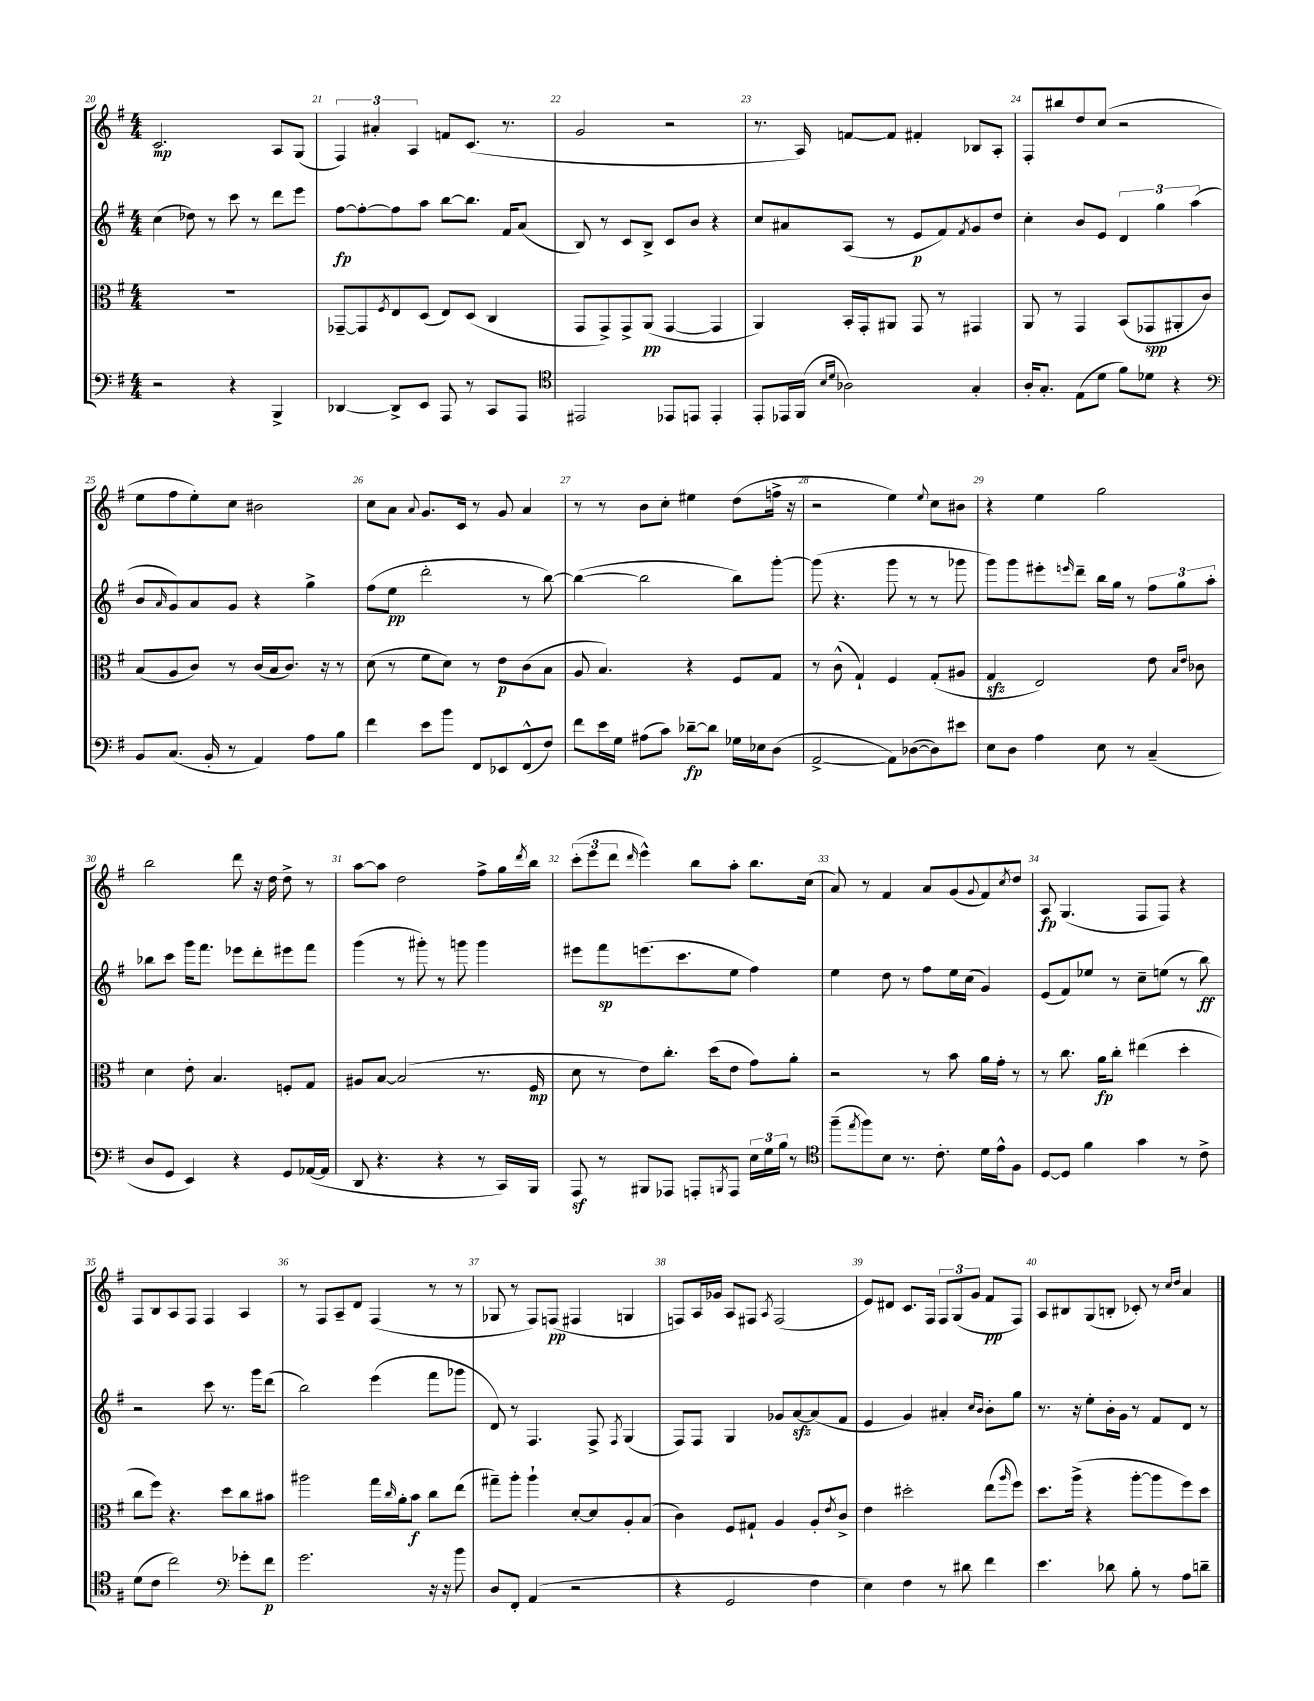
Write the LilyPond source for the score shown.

<<
\new StaffGroup <<
\new Staff = "s0" {
    \clef treble \key g \major \numericTimeSignature \time 4/4
    c'2.\mp a8 g8( |
    \tuplet 3/2 { fis4) ais'4-. a4 } f'8 c'8.( r8. |
    g'2 r2 |
    r8. a16) f'8~ f'8 fis'4-. bes8 a8-. |
    fis8-. bis''8 d''8 c''8( r2 |
    e''8 fis''8 e''8-.) c''8 bis'2 |
    c''8 a'8 \appoggiatura { a'8 } g'8. c'16 r8 g'8 a'4 |
    r8 r8 b'8 c''8-. eis''4 d''8( f''16-> r16 |
    r2 e''4) \appoggiatura { e''8 } c''8 bis'8 |
    r4 e''4 g''2 |
    b''2 d'''8 r16 d''16 d''8-> r8 |
    a''8~ a''8 d''2 fis''8-> g''16 \acciaccatura { d'''8 } b''16 |
    \tuplet 3/2 { c'''8-.( e'''8 d'''8 } \grace { d'''16 } e'''4-^) b''8 a''8-. b''8. c''16( |
    a'8) r8 fis'4 a'8 g'8( \appoggiatura { g'8 } fis'8) \acciaccatura { c''8 } d''8 |
    a8\fp g4.( fis8 fis8) r4 |
    fis8 b8 a8 fis8 fis4 a4 |
    r8 fis8 a8-- d'8 fis4( r8 r8 |
    ges8 r8 fis8) f8\pp( fis4 g4 |
    f8) a16 ges'16 a8 fis8 \acciaccatura { a8 } fis2( |
    e'8) dis'8 c'8. fis16 \tuplet 3/2 { fis8 g8( g'8 } fis'8\pp fis8) |
    a8 bis8 g8( b8-. ces'8-.) r8 \grace { c''16 d''16 } a'4 \bar "|." |
}
\new Staff = "s1" {
    \clef treble \key g \major \numericTimeSignature \time 4/4
    c''4( des''8) r8 c'''8 r8 d'''8 e'''8 |
    fis''8~\fp fis''8~-. fis''8 a''8 b''8~ b''8. fis'16 a'8( |
    b8) r8 c'8 b8-> c'8 b'8 r4 |
    c''8 ais'8 a8( r8 e'8\p fis'8) \acciaccatura { fis'8 } g'8 d''8 |
    c''4-. b'8 e'8 \tuplet 3/2 { d'4 g''4 a''4( } |
    b'8 \grace { a'16 } g'8) a'8 g'8 r4 g''4-> |
    fis''8( e''8\pp d'''2-. r8 b''8~) |
    b''4~( b''2 b''8) g'''8~-. |
    g'''8( r4. g'''8 r8 r8 ges'''8 |
    g'''8) g'''8 eis'''8-. \grace { e'''16 } d'''8-- b''16 g''16 r8 \tuplet 3/2 { fis''8 g''8 a''8-. } |
    bes''8 c'''8 g'''16 fis'''8. ees'''8 d'''8-. eis'''8 fis'''8 |
    g'''4( r8 gis'''8-.) r8 g'''8 g'''4 |
    eis'''8 fis'''8\sp e'''8.( c'''8. e''8 fis''4) |
    e''4 d''8 r8 fis''8 e''16 c''16( g'4) |
    e'8( fis'8) ees''8 r8 c''8-- e''8( r8 b''8\ff) |
    r2 c'''8 r8. g'''16 d'''8( |
    b''2) e'''4( fis'''8 ges'''8 |
    d'8) r8 fis4. fis8-> \acciaccatura { fis8 } g4( |
    fis8) fis8 g4 ges'8 a'8~\sfz a'8( fis'8 |
    e'4 g'4) ais'4-. \grace { c''16 b'16 } b'8-. g''8 |
    r8. r16 e''8-. b'16-. g'16 r8 fis'8 d'8 r8 \bar "|." |
}
\new Staff = "s2" {
    \clef alto \key g \major \numericTimeSignature \time 4/4
    R1 |
    ges,8~-- ges,8 \acciaccatura { fis8 } e8 d8( e8) d8( c4 |
    g,8 g,8->) g,8-> a,8\pp( g,4~ g,4 |
    a,4) b,16-. g,16-. ais,8 g,8 r8 gis,4 |
    a,8 r8 g,4 b,8( ges,8\spp ais,8-. c'8) |
    b8( a8 c'8) r8 c'16( b16 c'8.) r16 r8 |
    d'8( r8 fis'8 d'8) r8 e'8\p c'8( b8 |
    a8 b4.) r4 fis8 g8 |
    r8 c'8-^( g4-!) fis4 g8-.( ais8 |
    g4\sfz e2) e'8 \grace { b16 e'16 } ces'8 |
    d'4 e'8-. b4. f8-. g8 |
    ais8 b8~ b2( r8. fis16\mp |
    d'8 r8 e'8) c''8.-. d''16( e'8 g'8) a'8-. |
    r2 r8 b'8 a'16 g'16-. r8 |
    r8 c''8. a'16\fp c''8-. eis''4( d''4-. |
    c''8 fis''8) r4. d''8 c''8 bis'8 |
    ais''2 g''16 \grace { c''16 } a'16-. b'8\f c''8 e''8( |
    gis''8--) a''8-. a''4-! d'8~-. d'8 a8-. b8( |
    c'4) fis8 gis8-! a4 a8-. \acciaccatura { e'8 } c'8-> |
    e'4 dis''2-. e''8( \grace { a''16 } fis''8) |
    d''8. a''16->( r4 a''8~-. a''8 fis''8) d''8 \bar "|." |
}
\new Staff = "s3" {
    \clef bass \key g \major \numericTimeSignature \time 4/4
    r2 r4 b,,4-> |
    des,4~ des,8-> e,8 a,,8 r8 c,8 a,,8 |
    \clef tenor eis,2 ees,8 e,8 e,4-. |
    e,8-. ees,16 fis,16( \grace { b16 d'16 } aes2) g4-. |
    a16-. g8.-. e8( d'8 fis'8) des'8 r4 |
    \clef bass b,8 c8.( b,16-. r8 a,4) a8 b8 |
    fis'4 e'8 b'8 fis,8 ees,8 fis,8-^( fis8) |
    fis'8 e'16 g16 ais8( c'8) des'8~--\fp des'8 ges16 ees16 d8( |
    a,2~-> a,8) des8~( des8) eis'8 |
    e8 d8 a4 e8 r8 c4--( |
    d8 g,8 e,4) r4 g,8 aes,16~( aes,16 |
    d,8 r4. r4 r8 c,16) b,,16 |
    a,,8\sf r8 bis,,8 aes,,8 a,,8-. \acciaccatura { b,,8 } a,,8 \tuplet 3/2 { e16 g16 b16 } r8 |
    \clef tenor fis''8--( \acciaccatura { e''8 } fis''8) b8 r8. c'8.-. d'16 e'16-^ fis8 |
    d8~ d8 fis'4 g'4 r8 c'8-> |
    d'8( c'8 c''2) \clef bass ges'8-. fis'8\p |
    g'2. r16 r16 b'8 |
    d8 fis,8-. a,4( r2 |
    r4 g,2 fis4 |
    e4) fis4 r8 dis'8 fis'4 |
    e'4. des'8 b8-. r8 a8 d'8-- \bar "|." |
}
>>
>>
\layout { \context { \Score currentBarNumber = #20 \override BarNumber.break-visibility = ##(#f #t #t) barNumberVisibility = #all-bar-numbers-visible } }
